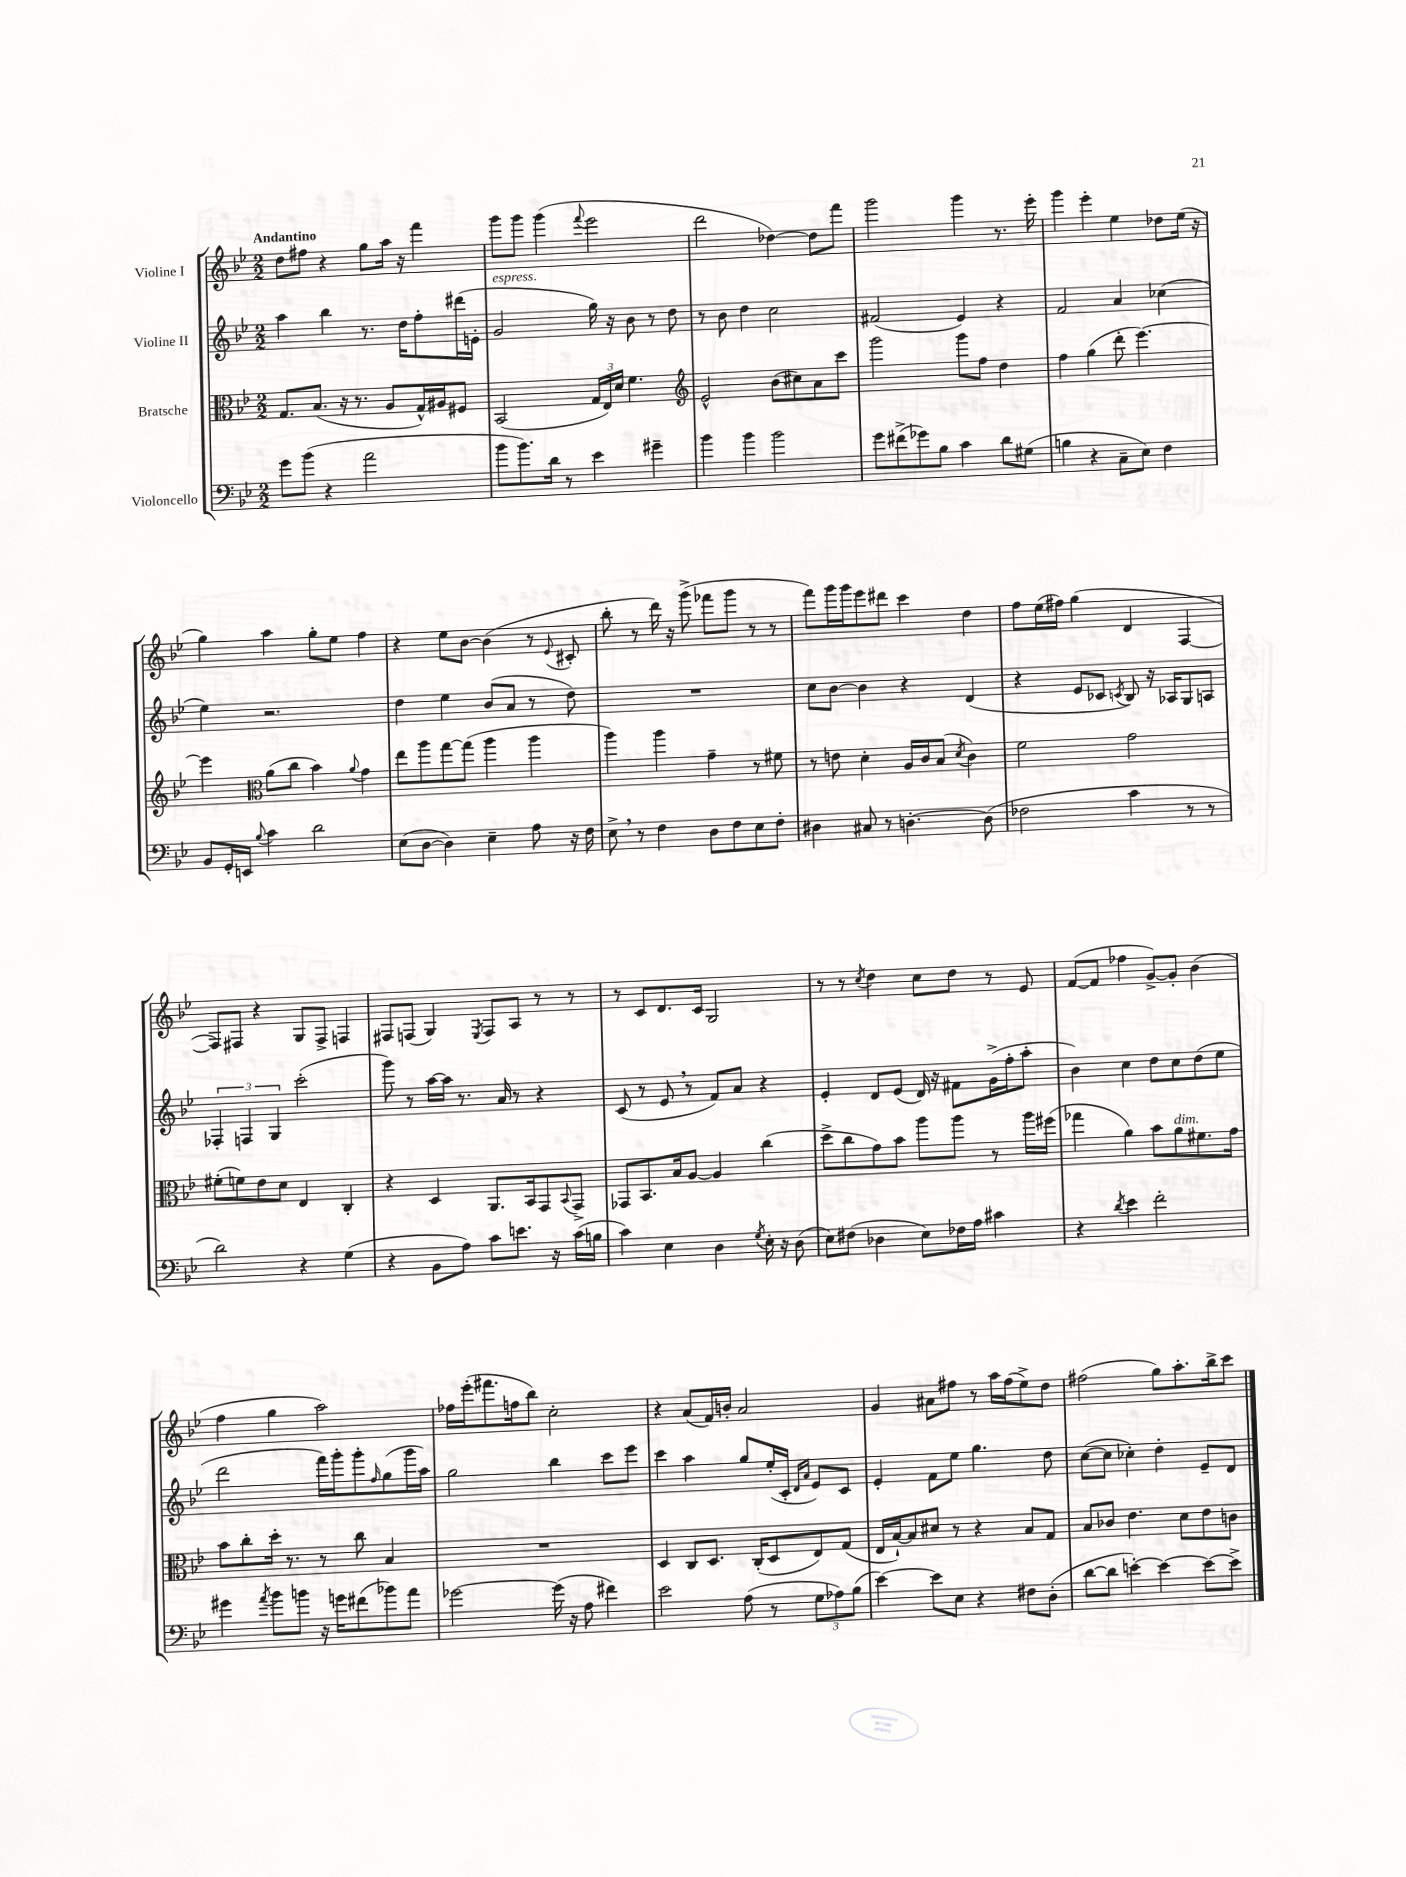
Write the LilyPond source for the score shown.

<<
\new StaffGroup <<
\new Staff = "s0" \with { instrumentName = "Violine I" } {
    \clef treble \key bes \major \numericTimeSignature \time 2/2 \tempo "Andantino"
    d''8 fis''8 r4 g''8 a''16 r16 f'''4 |
    g'''8 g'''8 g'''4( \appoggiatura { f'''8 } ees'''2 |
    d'''2 des''4~) des''8 f'''8 |
    g'''2 g'''4 r8. ees'''16-. |
    g'''4 ees'''4-. ees''4 des''8 ees''16( r16 |
    g''4) a''4 g''8-. ees''8 f''4 |
    r4 ees''8 bes'8~ bes'4( r8 \appoggiatura { ees'8 } cis'8-. |
    bes''8-. r8 d'''16) r16 g'''8->( fes'''8 g'''8 r8 r8 |
    f'''8) g'''16 g'''16 ees'''8 dis'''8 c'''4 d''4 |
    f''8 ees''16( fis''16) g''4( d'4 f4~ |
    f8) fis8 r4 g8 fis8-> f4 |
    fis8 f8( g4) \acciaccatura { ees8 } f8 a8 r8 r8 |
    r8 c'8 d'8. c'16 g2 |
    r8 r8 \acciaccatura { c''8 } d''4 c''8 d''8 r8 ees'8 |
    f'8~( f'8 fes''4 g'8~->) g'8-. bes'4( |
    f''4 g''4 a''2) |
    fes''16 ees'''16-.( fis'''8. f''16 bes''8) c''2-. |
    r4 a'8( f'16) b'16-. a'2 |
    g'4 ais'8 fis''8 r8 a''16 fis''16( ees''8->) d''8 |
    fis''2( g''8) a''8.-. bes''16-> c'''8 \bar "|." |
}
\new Staff = "s1" \with { instrumentName = "Violine II" } {
    \clef treble \key bes \major \numericTimeSignature \time 2/2
    a''4 bes''4 r8. d''16 f''8-. dis'''16( e'16-. |
    g'2^\markup { \italic "espress." } g''16) r16 bes'8 r8 d''8 |
    r8 bes'8 d''4 c''2 |
    fis'2( ees'4) r4 |
    f'2 a'4 ces''4( |
    ees''4) r2. |
    d''4 ees''4 bes'8( a'8 r8 d''8) |
    R1 |
    c''8 bes'8~ bes'4 r4 d'4( |
    r4 ees'8 ces'8 \acciaccatura { c'8 } bes8) r16 aes16 g8 a8 |
    \tuplet 3/2 { fes4-. f4 g4 } c'''2-.( |
    g'''8) r8 a''16~ a''16 r8. a'16 r8 r4 |
    c'8( r8 ees'8 \breathe r8 f'8) a'8 r4 |
    ees'4-. d'8 ees'8( d'16) r16 fis'8 g'16->( f''16-. a''8-. |
    bes'4) c''4 d''8 c''8 d''8( ees''8 |
    d'''2 f'''16) g'''16-. g'''8-. \grace { f''16 } g''8( g'''16 a''16) |
    g''2 bes''4 c'''8 ees'''8 |
    c'''4 a''4 g''8 ees''16-.( c'16-. \grace { d'16 a'16 } ees'8) c'8 |
    ees'4-. f'8 ees''8 g''4. d''8 |
    c''8~( c''8 ces''4-.) d''4-. ees'8-- d'8 \bar "|." |
}
\new Staff = "s2" \with { instrumentName = "Bratsche" } {
    \clef alto \key bes \major \numericTimeSignature \time 2/2
    g8. bes8.( r16 r8. a8 g16-^) ais16 fis8 |
    bes,2( \tuplet 3/2 { g16 ees16) d'16 } f'4. |
    \clef treble ees'2-^ bes'8( cis''8) a'8 c'''8 |
    g'''2 g'''8 f''8 d''4 |
    f''4 g''4( d'''8-. ees'''4.~) |
    ees'''4 \clef alto a'8( c''8 bes'4) \appoggiatura { a'8 } g'4 |
    ees''8 a''8 g''8~ g''8( a''4 a''4 |
    a''4) a''4 g'4-- r8 fis'8 |
    r8 e'8 d'4-. a16 c'16 bes8( \acciaccatura { d'8 } c'4) |
    f'2 g'2 |
    fis'8-.( f'8) ees'8 d'8 ees4 c4-. |
    r4 d4 a,8. bes,16 g,8 \appoggiatura { bes,8 } g,8-> |
    ges,8 bes,8. bes16 a8~ a4 c''4( |
    d''8-> c''8 g'8) bes'8 a''8 a''8 r8 a''16 fis''16( |
    ges''4 a'4) bes'8 a'8^\markup { \italic "dim." } fis'8. g'16 |
    bes'8 c''8-. d''16-. r8. r8 c''8 bes4 |
    R1 |
    d4 c8 d8. c16-.( d8 ees8) g8( |
    ees16 bes16~-!) bes8 dis'8 r8 r4 bes8 g8 |
    bes8 ces'8 ees'4. d'8 ees'8 c'8 \bar "|." |
}
\new Staff = "s3" \with { instrumentName = "Violoncello" } {
    \clef bass \key bes \major \numericTimeSignature \time 2/2
    g'8 bes'8( r4 a'2 |
    bes'8 bes'8.) d'16 r8 ees'4 gis'4-- |
    bes'4 bes'4 bes'2 |
    g'8 fis'8->( ges'8) bes8 c'4 d'8 gis8( |
    b4 r4 c8-- ees8) f4 |
    bes,8 g,16-. e,16 \appoggiatura { bes8 } c'4 d'2 |
    ees8( d8~ d4) ees4-- a8 r16 f16 |
    ees8-> \breathe r8 f4 d8 f8 ees8 f8-. |
    dis4 cis8 r8 d4.~-. d8( |
    fes2 c'4 r8 r8 |
    d'2) r4 g4( |
    r4 bes,8 a8) c'8 e'8. r16 c'16( b16 |
    c'4) ees4 d4 \acciaccatura { g8 } ees16-. r16 d8( |
    ees8) fis8( des4 ees8) fes16 a16 cis'4 |
    r4 \acciaccatura { d'8 } ees'4 f'2-. |
    gis'4 \acciaccatura { a'8 } bes'8 b'8 r16 g'16 fis'8( bes'8) a'8 |
    ges'2~ ges'16( r16 a8 fis'4) |
    ees'2 a8( r8 \tuplet 3/2 { g8 aes8) bes8( } |
    ees'4~) ees'8 ees8 r4 fis8 d8-.( |
    d'8~ d'8 e'4~-.) e'4~ e'8~ e'8-> \bar "|." |
}
>>
>>
\layout { \context { \Score \remove "Bar_number_engraver" } }
